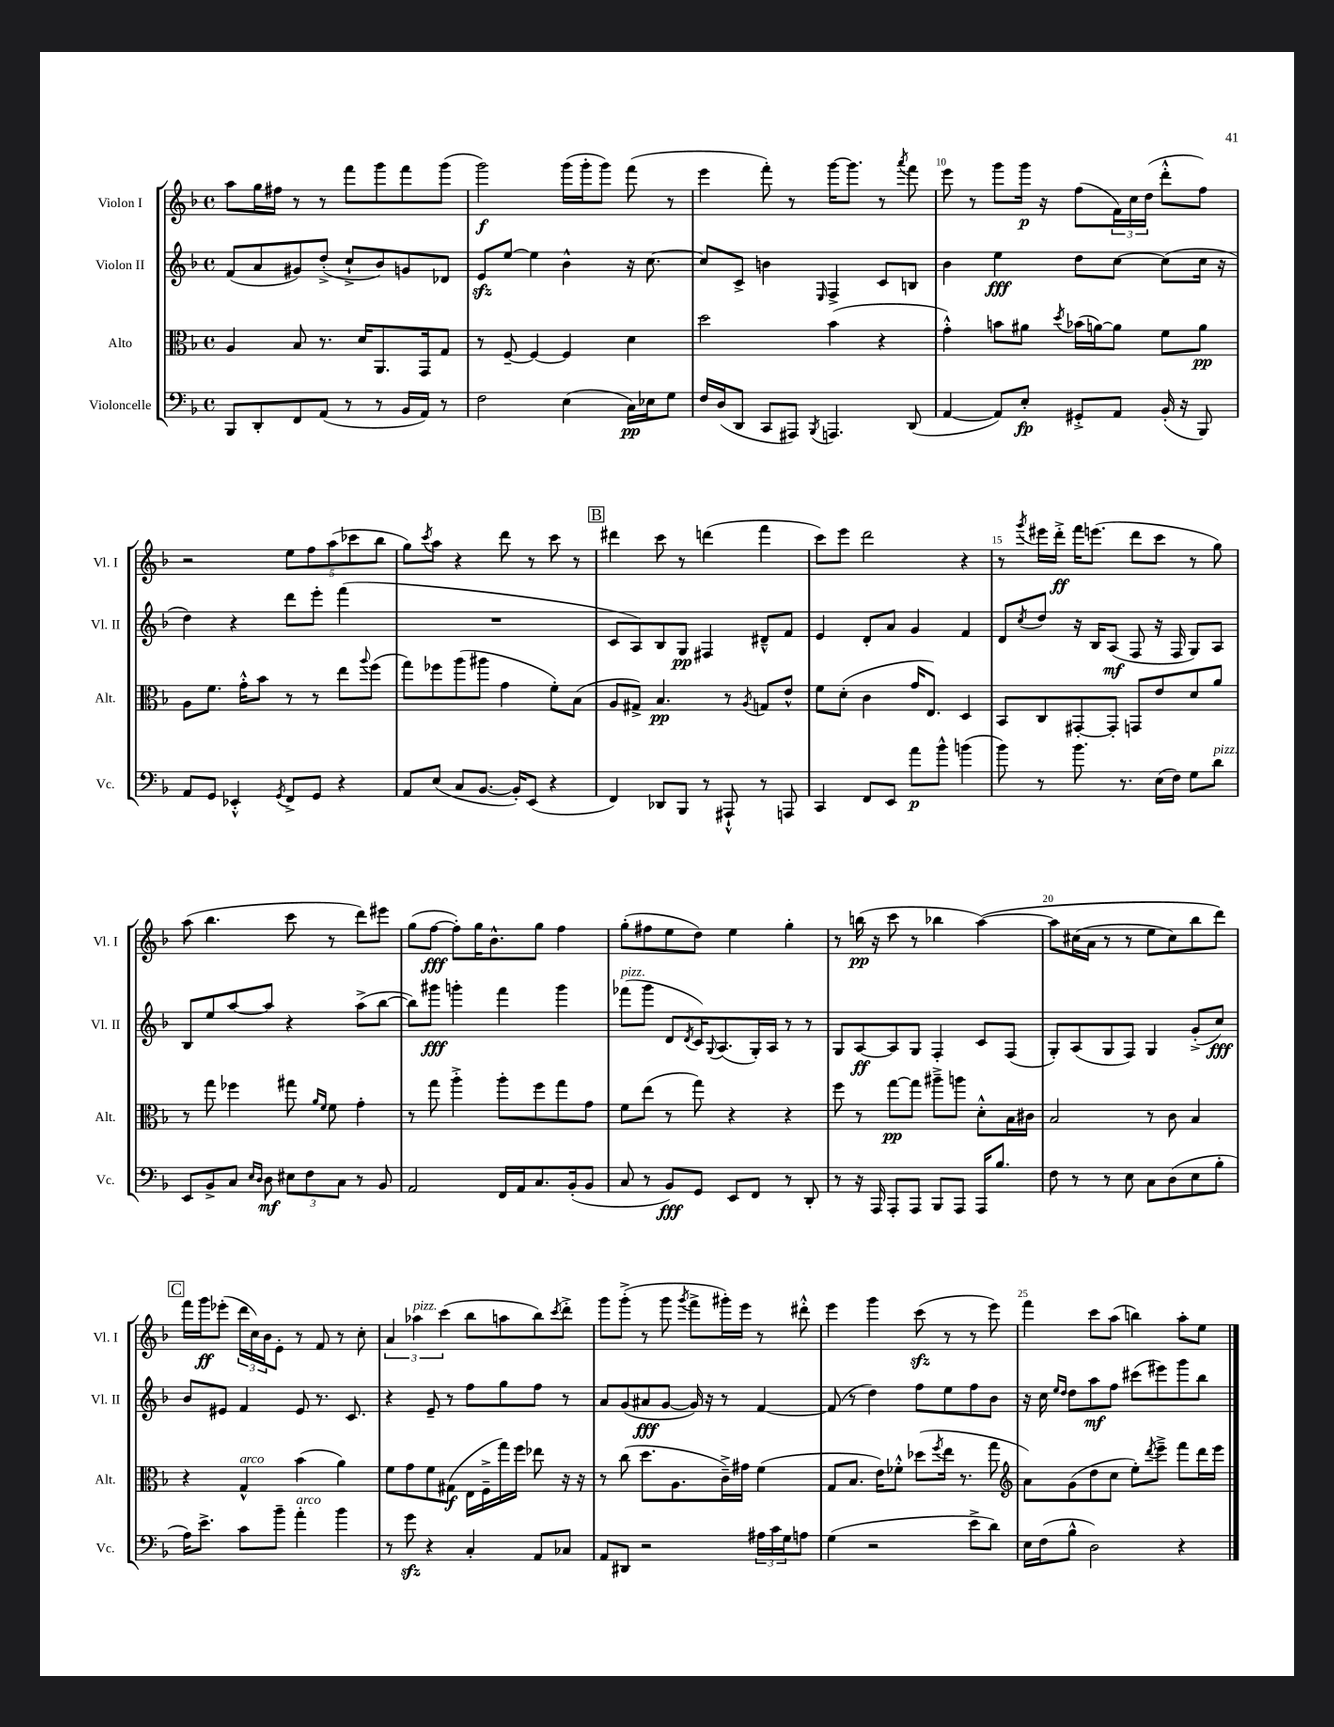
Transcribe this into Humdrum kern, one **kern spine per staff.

**kern	**kern	**kern	**kern
*staff4	*staff3	*staff2	*staff1
*clefF4	*clefC3	*clefG2	*clefG2
*k[b-]	*k[b-]	*k[b-]	*k[b-]
*M4/4	*M4/4	*M4/4	*M4/4
*met(c)	*met(c)	*met(c)	*met(c)
8BBB-	4A	(8f	8aa
8DD'	.	8a	16gg
.	.	.	16ff#
8FF	8B-	8g#)	8r
(8AA	8.r	(8dd'^	8r
8r	.	8cc`^	8fff
.	16d	.	.
8r	8.AA	8b-)	8ggg
16BB-	.	8g	8fff
16AA)	16GG	.	.
8r	8G	8d-	(8ggg
=	=	=	=
2F	8r	8e	2ggg)
.	[8F~	[8ee	.
.	4F_	4ee]	.
(4E	4F]	4b-^^	(16ggg
.	.	.	16ggg'
.	.	.	8ggg)
16C)	4d	16r	(8fff
16E-	.	[8.cc	.
8G	.	.	8r
=	=	=	=
16F	2dd	8cc]	4eee
(16D	.	.	.
8DD	.	8c^	.
8CC	.	4b	8fff')
8AAA#)	.	.	8r
8qBBB-	.	16qqE	.
4.AAA	(4b-	4F^	[16ggg
.	.	.	8.ggg]
.	4r	8c	8r
.	.	.	8qaaa
(8DD	.	8B	8fff
=	=	=	=
[4AA	4g'^^)	4b-	8eee
.	.	.	8r
8AA])	8b	4ee	8ggg
8E'	8a#	.	16ggg
.	.	.	16r
.	8qdd	.	.
8GG#'^	(16b-	8dd	(8ff
.	[16a)	.	.
8AA	8a]	[8cc	24f)
.	.	.	24cc
.	.	.	(24dd
(16BB-'	8f	(8cc]	8ddd'^^
16r	.	.	.
8BBB-)	8a	16cc	8ff)
.	.	16r	.
=	=	=	=
8AA	8A	4dd)	2r
8GG	8.f	.	.
4EE-'^^	.	4r	.
.	16g'^^	.	.
.	8b-	.	.
8qGG	.	.	.
8FF^	8r	8ddd	10ee
.	.	.	10ff
8GG	8r	8eee'	.
.	.	.	(10aa
4r	8ee	(4fff	.
.	.	.	10ccc-
.	8qqaa	.	.
.	(8ff	.	.
.	.	.	10bb-
=	=	=	=
8AA	8gg)	1r	8gg)
.	.	.	8qccc
(8E	8ff-	.	8aa
8C	(8aa	.	4r
[8.BB-	8aa#	.	.
.	4g	.	8ddd
16BB-'])	.	.	.
(8EE	.	.	8r
4r	8f')	.	8ccc
.	(8B-	.	8r
=	=	=	=
4FF)	8A	8c	4ddd#
.	8G#^)	8A)	.
8DD-	4.B-	8B-	8ccc
8BBB-	.	8G	8r
8r	.	4F#	(4ddd
8AAA#`^^	8r	.	.
.	8qA	.	.
8r	8G	8d#~^^	4fff
8AAA	8e^^	8f	.
=	=	=	=
4CC	8f	4e	8ccc)
.	(8d'	.	8eee
8FF	4c	8d'	2ddd
8EE	.	8a	.
8a	16g	4g	.
.	8.E)	.	.
8b-^^	.	.	.
(4b	4D	4f	4r
=	=	=	=
8b-)	8BB-	8d	8r
.	.	8qcc	8qggg
8r	8C	8dd	16eee#
.	.	.	16ddd'^
8.b-	[8GG#'	16r	16fff
.	.	16B-	(8.eee
.	8GG#']	(8A	.
8.r	.	.	.
.	8GG	8F	8ddd
(16E	8e	16r	8ccc
16F)	.	16F	.
8G	8d	8G)	8r
8d	8a	8A	8gg)
=	=	=	=
8EE	8r	8B-	(8aa
8BB-^	8gg	8ee	4.bb-
8C	4ff-	[8aa	.
16qqE	.	.	.
16qqD	.	.	.
8D	.	8aa]	.
12E#	8gg#	4r	8ccc
12F	.	.	.
.	16qqa	.	.
.	16qqf	.	.
.	8f	.	8r
12C	.	.	.
8r	4g'	(8aa^	8ddd)
8BB-	.	[8bb-	8eee#
=	=	=	=
2AA	8r	8bb-])	(8gg
.	8gg	8ggg#	[8ff
.	4aa'^	4ggg'	8ff'])
.	.	.	16gg
.	.	.	8.b-^^
16FF	8aa'	4fff	.
16AA	.	.	.
8.C	8ff	.	8gg
.	8gg	4ggg	4ff
(16BB-'	.	.	.
8BB-	8g	.	.
=	=	=	=
8C	8f	(8fff-	(8gg'
8r	(8ee	8ggg	8ff#
8BB-)	8r	8d	8ee
.	.	8qd	.
8GG	8gg)	16c)	8dd)
.	.	8qqG	.
.	.	(8.A	.
8EE	4r	.	4ee
8FF	.	16G')	.
.	.	16A	.
8r	4r	8r	4gg'
8DD'	.	8r	.
=	=	=	=
8r	8ff	8G	8r
16r	8r	[8A	(16bb
16AAA	.	.	16r
8AAA'	[8gg	8A]	8ccc
8AAA	8gg]	8G	8r
8BBB-	8aa#~^	4F'	4bb-
8AAA	8aa	.	.
16AAA	8d'^^	8c	&([4aa)
8.B-	.	.	.
.	16B-	(8F	.
.	16c#	.	.
=	=	=	=
8F	2B-	8G')	8aa]
8r	.	(8A	(16cc#
.	.	.	16a
8r	.	8G	8r
8E	.	8F)	8r
8C	8r	4G	8ee
(8D	8c	.	8cc#)
8E	4B-	(8g'^	8bb-
8B-'	.	8cc)	8ddd&)
=	=	=	=
16A)	4r	8b-	16fff
8.e^	.	.	16ggg
.	.	8e#	(8eee-'
8c	4G^^	4f	24ddd
.	.	.	24cc)
.	.	.	24b-
8b-~	.	.	8e'
4a'	(4b-	8e#	8r
.	.	8.r	8f
4b-	4a)	.	8r
.	.	8.c	.
.	.	.	8cc'
=	=	=	=
8r	8f	4r	6a
8g	8g	.	.
.	.	.	6aa-
4r	8f	8e~	.
.	.	.	(6ccc
.	(8G#	8r	.
4C'	16E	8ff	8bb-
.	16F~^	.	.
.	16gg)	8gg	8aa
.	16ff	.	.
8AA	8ee-	8ff	8bb-)
.	.	.	8qccc
8C-	16r	8r	8ddd'^
.	16r	.	.
=	=	=	=
8AA	8r	8a	8ggg
8DD#	(8cc	(8g	(8ggg'^
2r	8.dd	8a#	8r
.	.	[8g	8ggg
.	8.A	.	.
.	.	.	8qggg
.	.	16g])	8fff^
.	.	16r	.
.	16c~^)	8r	16ggg#')
.	16g#	.	16eee
24A#	(4f	[4f	8r
24c	.	.	.
24G	.	.	.
8A	.	.	8ddd#'^^
=	=	=	=
(4G	8G	(8f]	4eee
.	8.B-	8r	.
2r	.	4dd)	4ggg
.	16e)	.	.
.	8f-'^^	.	.
.	(8dd-	8ff	(8ccc
.	8qff	.	.
.	16ee	8ee	8r
.	8.r	.	.
8e^	.	8ff	8r
8d)	8gg	8b-	8eee)
=	=	=	=
*	*clefG2	*	*
16E	8a)	16r	4fff
(16F	.	16cc	.
.	.	16qqee	.
.	.	16qqdd	.
8B-^^	(8g	8dd	.
2D)	8dd	8aa	8ccc
.	8cc	8ff	(8aa
.	8ee')	(8ccc#	4bb)
.	8qddd	.	.
.	8eee~^	8eee#)	.
4r	8fff	8ggg	8aa'
.	16ddd	8bb-	8ee
.	16eee	.	.
==	==	==	==
*-	*-	*-	*-
